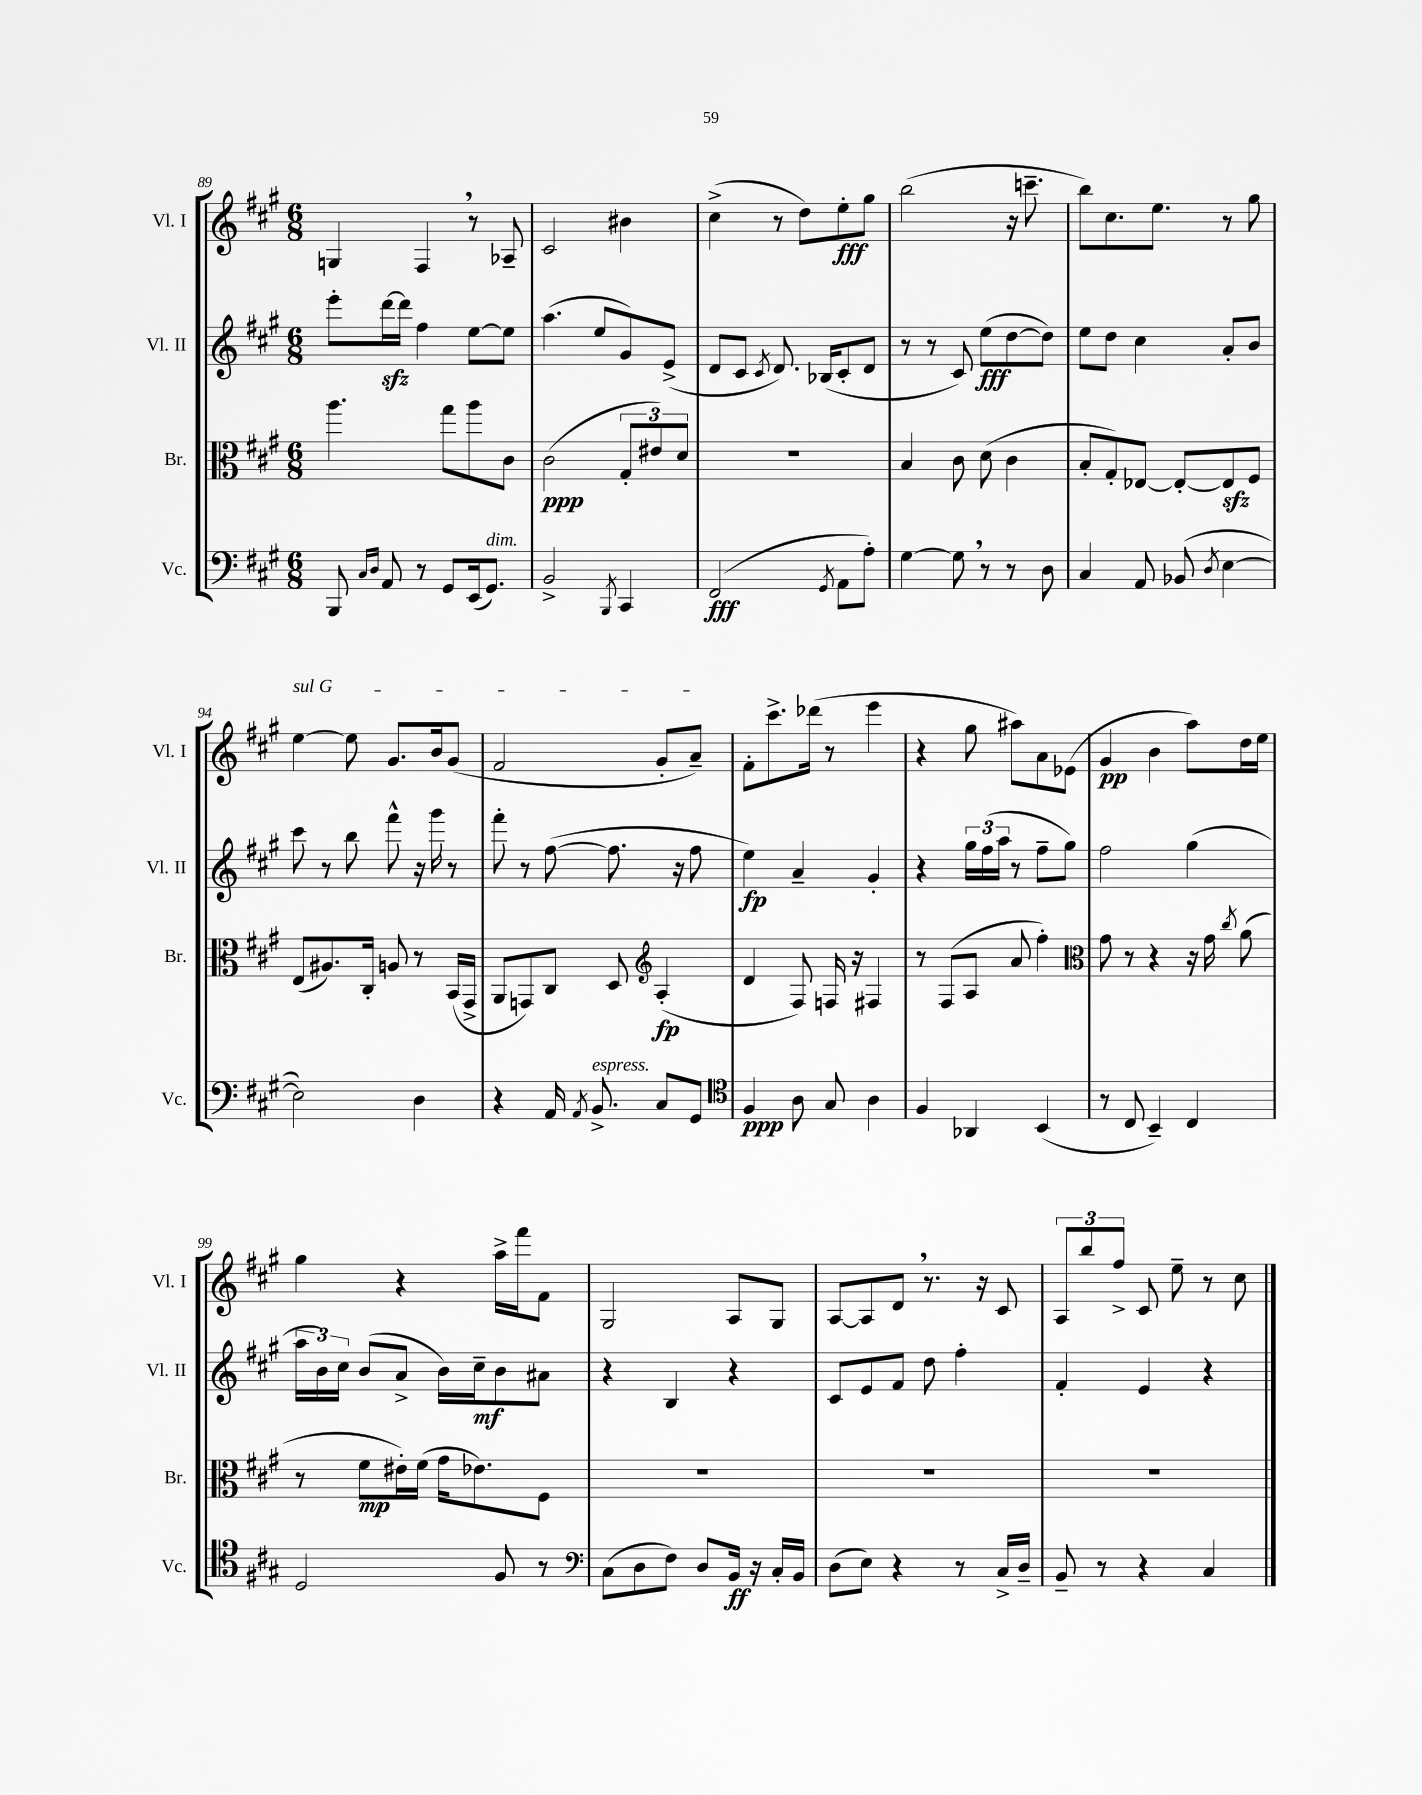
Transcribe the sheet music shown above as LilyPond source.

<<
\new StaffGroup <<
\new Staff = "s0" \with { instrumentName = "Vl. I" shortInstrumentName = "Vl. I" } {
    \clef treble \key a \major \numericTimeSignature \time 6/8
    \autoBeamOff g4 fis4 \breathe r8 aes8-- |
    cis'2 bis'4 |
    cis''4->( r8 d''8[) e''8-.\fff gis''8] |
    b''2( r16 c'''8.-- |
    b''8[) cis''8. e''8.] r8 gis''8 |
    \once \override TextSpanner.bound-details.left.text = \markup { \italic "sul G" } e''4~\startTextSpan e''8 gis'8.[ b'16 gis'8]( |
    fis'2 gis'8[-. a'8]--\stopTextSpan) |
    fis'8[-. cis'''8.-> des'''16]( r8 e'''4 |
    r4 gis''8 ais''8[) a'8 ees'8]( |
    gis'4\pp b'4 a''8[) d''16 e''16] |
    gis''4 r4 a''16[-> fis'''16 fis'8] |
    gis2 a8[ gis8] |
    a8[~ a8 d'8] \breathe r8. r16 cis'8 |
    \tuplet 3/2 { a8[ b''8 fis''8]-> } cis'8 e''8-- r8 cis''8 \bar "|." |
}
\new Staff = "s1" \with { instrumentName = "Vl. II" shortInstrumentName = "Vl. II" } {
    \clef treble \key a \major \numericTimeSignature \time 6/8
    \autoBeamOff e'''8[-. d'''16~\sfz d'''16] fis''4 e''8[~ e''8] |
    a''4.( e''8[ gis'8) e'8]->( |
    d'8[ cis'8] \acciaccatura { cis'8 } d'8.) bes16[( cis'8-. d'8] |
    r8 r8 cis'8) e''8[\fff( d''8~ d''8]) |
    e''8[ d''8] cis''4 a'8[-. b'8] |
    cis'''8 r8 b''8 fis'''8-^ r16 gis'''16 r8 |
    fis'''8-. r8 fis''8~( fis''8. r16 fis''8 |
    e''4\fp) a'4-- gis'4-. |
    r4 \tuplet 3/2 { gis''16[ fis''16( a''16] } r8 fis''8[-- gis''8]) |
    fis''2 gis''4( |
    \tuplet 3/2 { a''16[ b'16) cis''16] } b'8[( a'8]-> b'16[) cis''16--\mf b'8 ais'8] |
    r4 b4 r4 |
    cis'8[ e'8 fis'8] d''8 fis''4-. |
    fis'4-. e'4 r4 \bar "|." |
}
\new Staff = "s2" \with { instrumentName = "Br." shortInstrumentName = "Br." } {
    \clef alto \key a \major \numericTimeSignature \time 6/8
    \autoBeamOff a''4. gis''8[ a''8 cis'8] |
    cis'2\ppp( \tuplet 3/2 { gis8[-. eis'8) d'8] } |
    R2. |
    b4 cis'8 d'8( cis'4 |
    b8[-. gis8-.) ees8]~ ees8[~-. ees8\sfz fis8] |
    e8[( ais8.) cis16]-. a8 r8 b,16[( gis,16]-> |
    a,8[ g,8) cis8] d8 \clef treble a4-.\fp( |
    d'4 fis8) f16 r16 fis4 |
    r8 fis8[( a8] a'8 fis''4-.) |
    \clef alto gis'8 r8 r4 r16 gis'16 \acciaccatura { cis''8 } a'8( |
    r8 fis'8[\mp eis'16-.) fis'16]( gis'16[ ees'8.) fis8] |
    R2. |
    R2. |
    R2. \bar "|." |
}
\new Staff = "s3" \with { instrumentName = "Vc." shortInstrumentName = "Vc." } {
    \clef bass \key a \major \numericTimeSignature \time 6/8
    \autoBeamOff b,,8 \grace { cis16[ d16] } a,8 r8 gis,8[ e,16( gis,8.]^\markup { \italic "dim." }) |
    b,2-> \acciaccatura { b,,8 } cis,4 |
    fis,2\fff( \acciaccatura { gis,8 } a,8[ a8]-.) |
    gis4~ gis8 \breathe r8 r8 d8 |
    cis4 a,8 bes,8( \acciaccatura { d8 } e4~ |
    e2) d4 |
    r4 a,16 \acciaccatura { a,8 } b,8.->^\markup { \italic "espress." } cis8[ gis,8] |
    \clef tenor fis4\ppp a8 gis8 a4 |
    fis4 aes,4 b,4( |
    r8 cis8 b,4--) cis4 |
    d2 fis8 r8 |
    \clef bass cis8[( d8 fis8]) d8[ b,16]\ff r16 cis16[-. b,16] |
    d8[( e8]) r4 r8 cis16[-> d16]-- |
    b,8-- r8 r4 cis4 \bar "|." |
}
>>
>>
\layout { \context { \Score currentBarNumber = #89 } }
